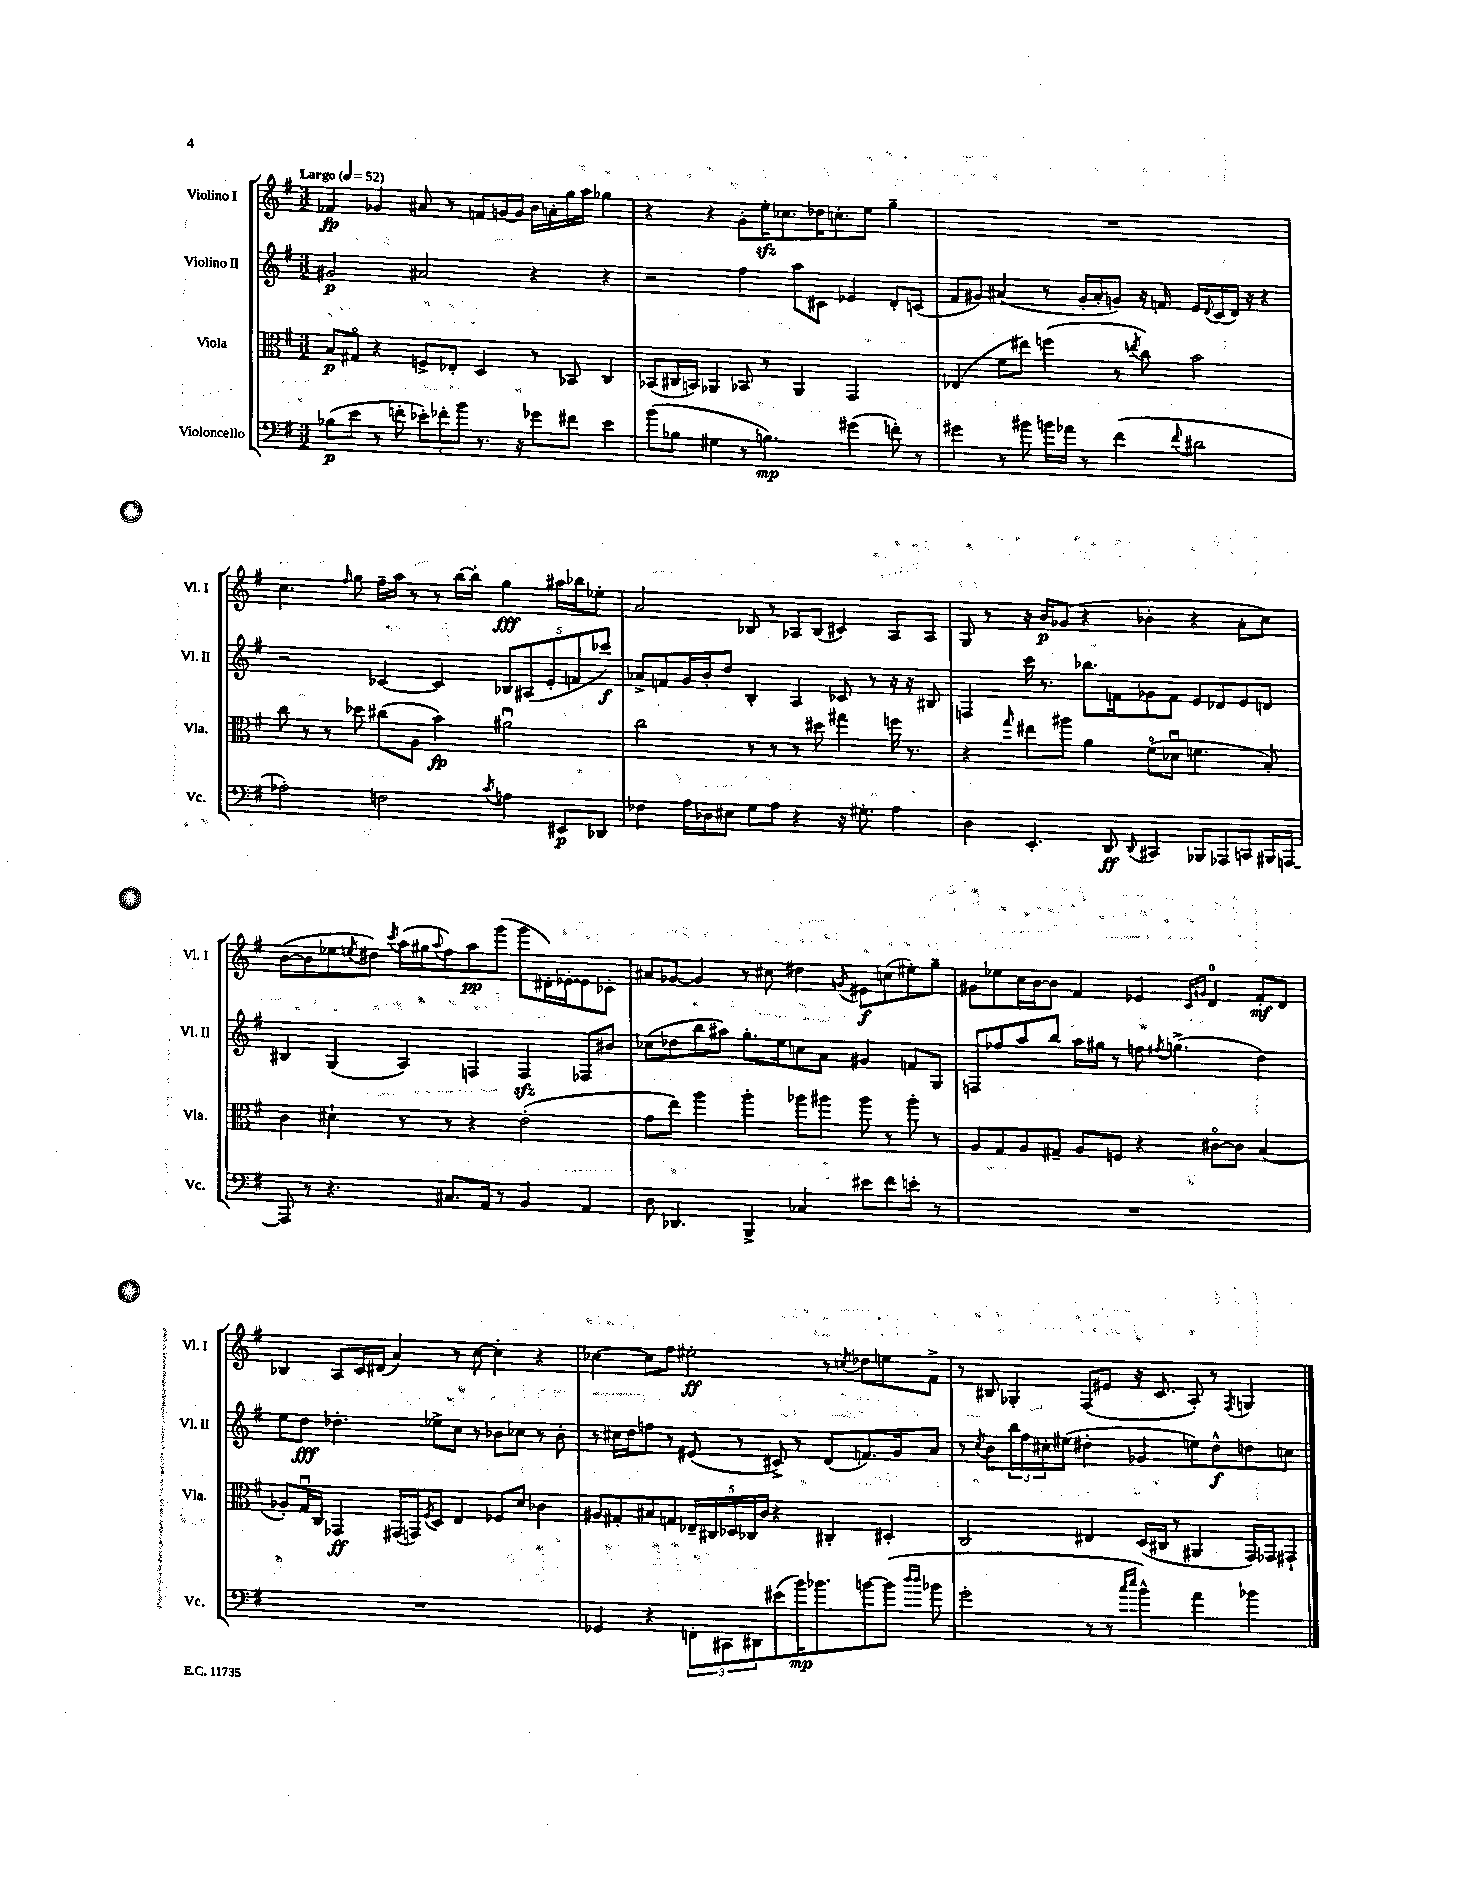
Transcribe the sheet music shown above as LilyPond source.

<<
\new StaffGroup <<
\new Staff = "s0" \with { instrumentName = "Violino I" shortInstrumentName = "Vl. I" } {
    \clef treble \key g \major \numericTimeSignature \time 3/2 \tempo "Largo" 4 = 52
    fes'4\fp ges'4 ais'8 r8 f'8 g'16~ g'16 b'16 a'16-. g''16 a''16 ges''4 |
    r4 r4 g'8-. e''16-.\sfz ces''8. des''16 c''8.-. e''8 g''4-- |
    R1. |
    c''4. \grace { fis''16 } g''8 fis''16-- a''16 r8 r8 b''16~ b''16-. g''4\fff ais''16 bes''16 ees''8-. |
    a'2 bes8 r8 aes8 bes8( cis'4) aes8 aes8 |
    g8 r8 r16 b'16\p ges'8( r4 bes'4-. r4 a'8-. c''8) |
    b'8~( b'8 ees''8 \acciaccatura { e''8 } dis''8) \acciaccatura { c'''8 } a''16( gis''16 \appoggiatura { a''8 } fis''8) a''8\pp g'''8( g'''8 dis'16-.) ees'16~-. ees'8 ces'8-. |
    ais'8 ges'8~ ges'4 r8 cis''8 dis''4 \acciaccatura { g'8 } eis'8\f c''8( eis''8-.) g''8-- |
    gis'8 ees''8 c''16 b'16~ b'8 fis'4 ees'4 \grace { c'16 g'16 } d'4-0 fis'8-.\mf d'8 |
    bes4 a8 c'16 dis'16( a'4) r8 c''8~ c''4-. r4 |
    ces''4~ ces''8 fis''8 eis''2-.\ff r8 \acciaccatura { c''8 } des''8 e''8 fis'8-> |
    r8 bis8 ges4-. fis8( eis'8 r16 c'8. a8-.) r8 \acciaccatura { fis8 } g4 \bar "|." |
}
\new Staff = "s1" \with { instrumentName = "Violino II" shortInstrumentName = "Vl. II" } {
    \clef treble \key g \major \numericTimeSignature \time 3/2
    gis'2\p ais'2 r4 r4 |
    r2 fis''4 a''8 cis'8 ees'4 d'8-. c'8( |
    fis'8 gis'8) ais'4( r8 gis'16-. ais'16-. g'8) r16 f'16 e'16 \appoggiatura { d'8 } c'16( d'16) r16 r4 |
    r2 ces'4~ ces'4 \tuplet 5/4 { bes8 ais8( e'8-. f'8 ces'''8\f) } |
    aes'8-> f'8 g'16 b'16-. d''8 b4-. a4 ces'8 r8 r16 r16 bis8 |
    f4 c'''16 r8. bes''8. f'16 ges'8 f'8 e'8 des'8 e'8 d'8 |
    bis4 g4( a4) f4 f4\sfz fes8 bis'8 |
    ces''8( des''8 b''8 ais''8) g''8.-. e''16 c''8 a'8 gis'4 f'8 g8 |
    f8 fes''8 a''8 b''8 a''16 gis''16 r8 f''8 \acciaccatura { fis''8 } g''4.->( d''4) |
    e''8 d''8\fff des''4.-. ees''8-> c''8 r8 bes'8 ces''8 r8 bes'8-. |
    r8 cis''16 d''16 f''8 r8 eis'8( r8 cis'8->) r8 d'8( f'8.) g'16 a'8 |
    r8 \acciaccatura { c''8 } b'8 \tuplet 3/2 { b''16 fis''16 cis''16-. } eis''8( dis''4-. ges'4 e''8) dis''8-^\f d''8 c''8 \bar "|." |
}
\new Staff = "s2" \with { instrumentName = "Viola" shortInstrumentName = "Vla." } {
    \clef alto \key g \major \numericTimeSignature \time 3/2
    b8\p gis8\flageolet r4 f8-> ees8-. d4 r8 bes,8 c4 |
    bes,8( cis16 b,16) aes,4 bes,8 r8 aes,4 g,2 |
    ees4( fis'8 eis''8) f''4( r8 \acciaccatura { e''8 } c''8) b'2 |
    c''8 r8 r8 des''8 cis''8( a8 b'4\fp) ais'2\downbow |
    c''2 r8 r8 r8 dis''8 gis''4 f''16 r8. |
    r4 \grace { g''16 } eis''8 ais''8 a'4 fis'8\flageolet( des'8\downbow f'4. b8-.) |
    c'4 dis'4-! r8 r8 r4 e'2-.( |
    g'8 e''8) a''4 a''4-. aes''8 ais''8 ais''8 r8 ais''8-. r8 |
    a8 g8 a8 gis8-- a8 f8 r4 cis'8~\flageolet cis'8 b4( |
    aes8-.) g16\downbow c16 ges,4\ff gis,16( g,16) \acciaccatura { fis8 } d8 e4 fes8 d'8 ces'4 |
    ais8 gis8-. bis8 g8 \tuplet 5/4 { ees16-- cis16 des16 ces16 c'16 } r4 cis4-. dis4-. |
    c2 eis4 d16( cis16 r8 ais,4 g,16) ges,16 gis,8-! \bar "|." |
}
\new Staff = "s3" \with { instrumentName = "Violoncello" shortInstrumentName = "Vc." } {
    \clef bass \key g \major \numericTimeSignature \time 3/2
    bes8\p( e'8 r8 f'8-. \tuplet 3/2 { ees'8-.) fes'8-. b'8 } r8. r16 ges'8 fis'8 ees'4 |
    b'8( bes8 gis4 r8 b4.\mp) gis'4( f'8-.) r8 |
    gis'4 r8 bis'8 b'16 aes'16 r8 fis'4( \appoggiatura { fis'8 } dis'2 |
    aes2-.) f2 \acciaccatura { c'8 } a4 eis,8\p des,8 |
    fes4 a16 des16 eis8 g8 a8 r4 r16 gis8.-. a4 |
    d4 e,4.-. d,8\ff \appoggiatura { d,8 } cis,4 bes,,8 aes,,8 c,8 bis,,16 a,,16~ |
    a,,8 r8 r4. cis8. a,16 r8 b,4 a,4 |
    d8 des,4. b,,4-> ces4 eis'8 fis'8 e'8-. r8 |
    R1. |
    R1. |
    ges,4 r4 \tuplet 3/2 { f,8-. cis,8 dis,8 } eis'8( b'16\mp) bes'8. b'8~ b'8( \grace { d''16 d''16 } bes'8 |
    g'2-. r8 r8 \grace { c''16 e''16 } b'4-^) a'4 bes'4 \bar "|." |
}
>>
>>
\layout { \context { \Score \remove "Bar_number_engraver" } }
